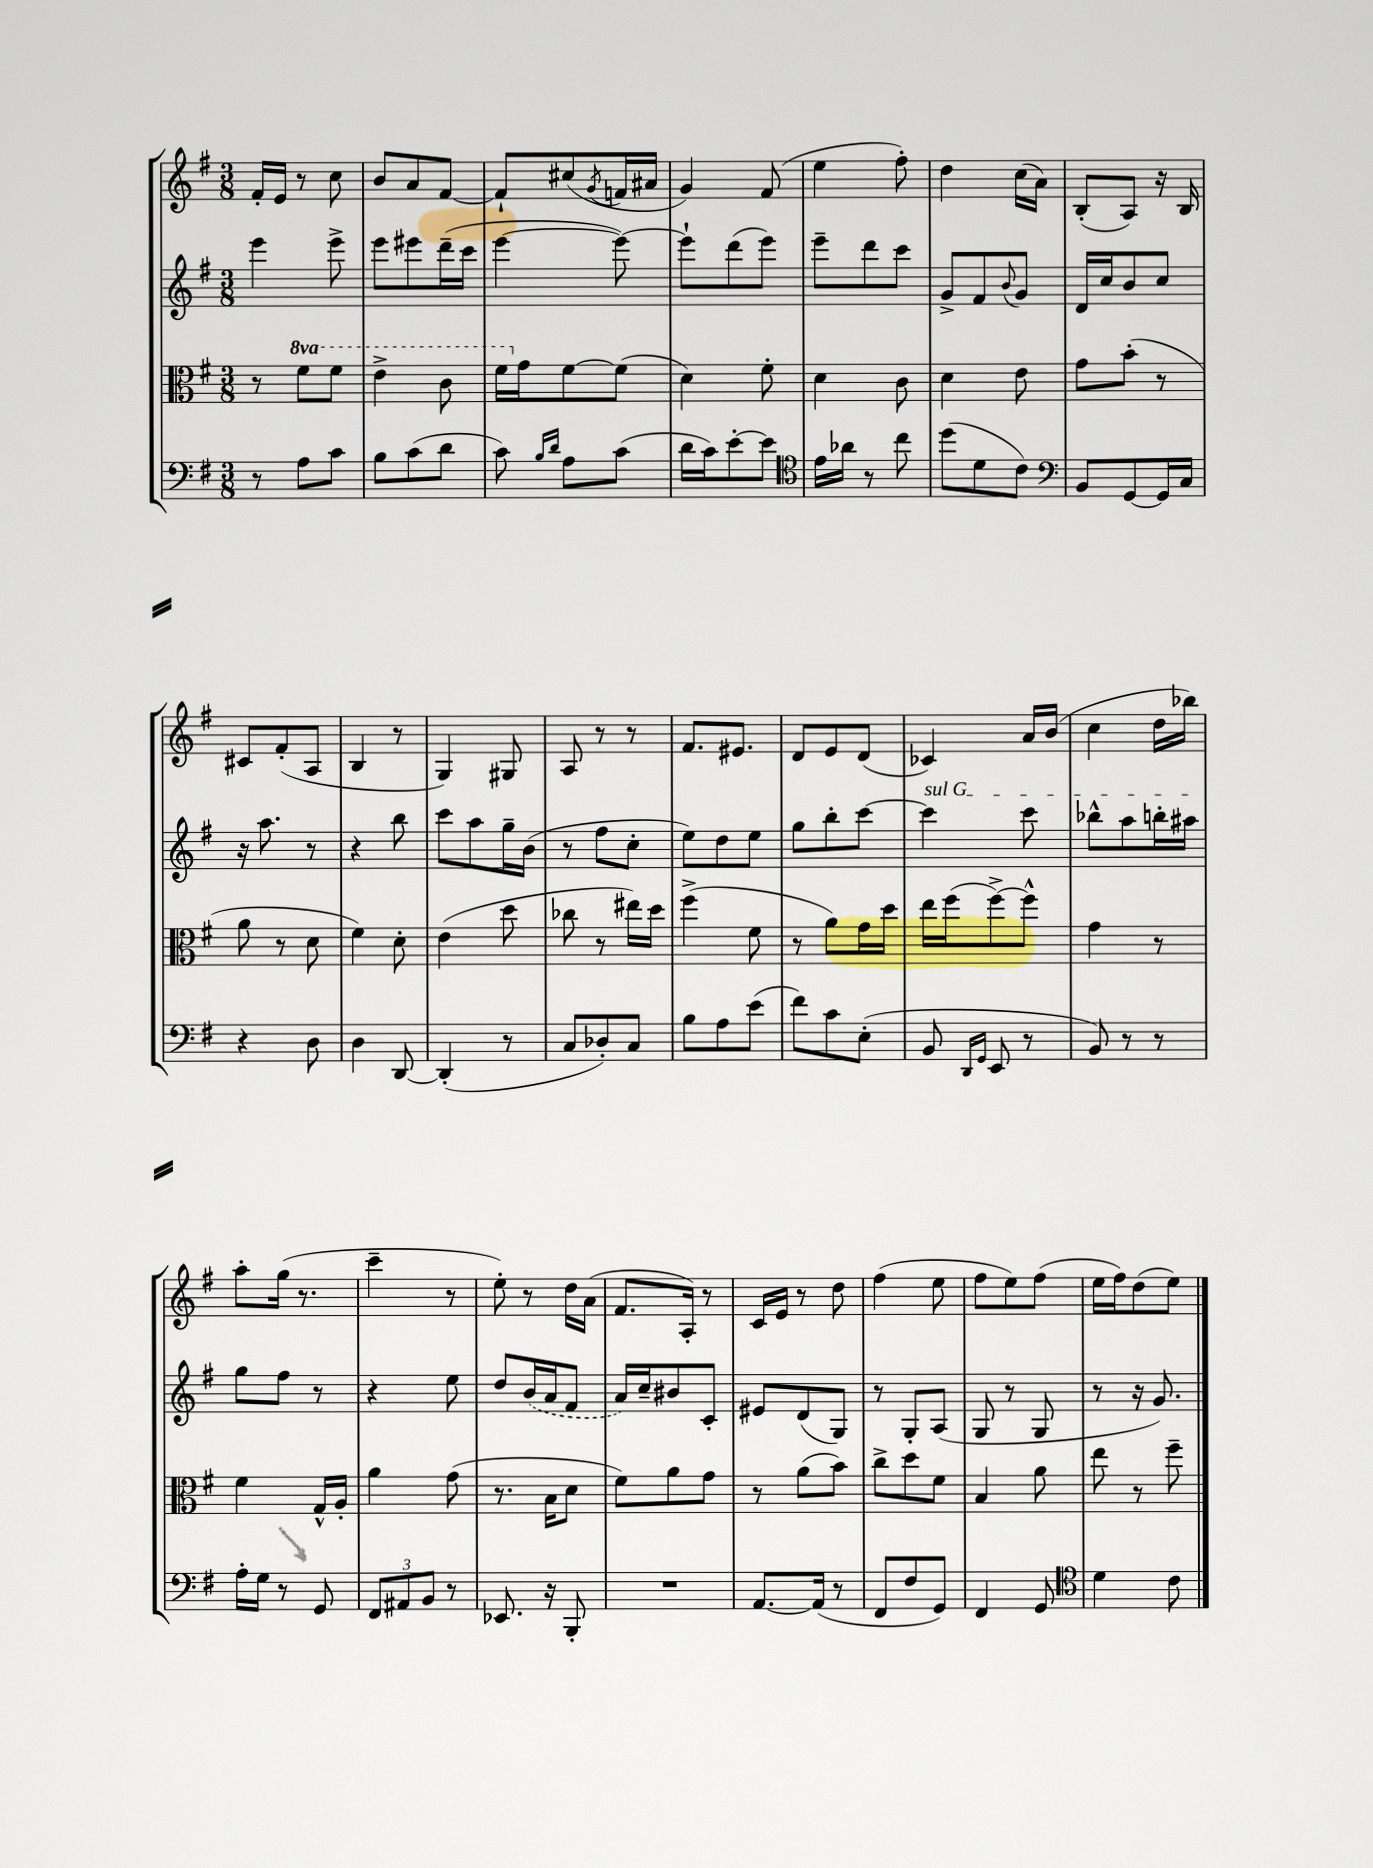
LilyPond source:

<<
\new StaffGroup <<
\new Staff = "s0" {
    \clef treble \key g \major \numericTimeSignature \time 3/8
    fis'16-. e'16 r8 c''8 |
    b'8 a'8 fis'8~ |
    fis'8-! cis''8( \acciaccatura { g'8 } f'16 ais'16 |
    g'4) fis'8( |
    e''4 fis''8-.) |
    d''4 c''16( a'16) |
    b8-.( a8) r16 b16 |
    cis'8 fis'8-.( a8 |
    b4 r8 |
    g4) gis8 |
    a8 r8 r8 |
    fis'8. eis'8. |
    d'8 e'8 d'8( |
    ces'4) a'16 b'16( |
    c''4 d''16 bes''16) |
    a''8-. g''16( r8. |
    c'''4-- r8 |
    e''8-.) r8 d''16 a'16( |
    fis'8. a16-.) r8 |
    c'16 e'16 r8 d''8 |
    fis''4( e''8 |
    fis''8 e''8) fis''8( |
    e''16 fis''16) d''8( e''8) \bar "|." |
}
\new Staff = "s1" {
    \clef treble \key g \major \numericTimeSignature \time 3/8
    e'''4 e'''8-> |
    e'''8 eis'''8 d'''16--( c'''16 |
    e'''4~ e'''8~) |
    e'''8-! d'''8( e'''8) |
    e'''8-- d'''8 c'''8 |
    g'8-> fis'8 \appoggiatura { b'8 } g'8 |
    d'16 c''16 b'8 c''8 |
    r16 a''8. r8 |
    r4 b''8 |
    c'''8 a''8 g''16-- b'16( |
    r8 fis''8 c''8-. |
    e''8) d''8 e''8 |
    g''8 b''8-. c'''8~ |
    \once \override TextSpanner.bound-details.left.text = \markup { \italic "sul G" } c'''4\startTextSpan c'''8 |
    bes''8-^ a''8 b''16-. ais''16\stopTextSpan |
    g''8 fis''8 r8 |
    r4 e''8 |
    d''8 \once \slurDashed b'16( a'16 fis'8 |
    a'16) c''16-- bis'8 c'8-. |
    eis'8 d'8( g8) |
    r8 g8-. a8( |
    g8 r8 g8 |
    r8 r16 g'8.) \bar "|." |
}
\new Staff = "s2" {
    \clef alto \key g \major \numericTimeSignature \time 3/8 \set Staff.ottavationMarkups = #ottavation-simple-ordinals
    r8 \ottava #1 fis''8 fis''8 |
    e''4-> c''8 |
    fis''16 \ottava #0 g'16 fis'8~ fis'8( |
    d'4) fis'8-. |
    d'4 c'8 |
    d'4 e'8 |
    g'8 b'8-.( r8 |
    a'8 r8 d'8 |
    fis'4) d'8-. |
    e'4( d''8 |
    ces''8 r8 eis''16) d''16 |
    fis''4->( fis'8 |
    r8 a'8) g'16 d''16 |
    e''16 fis''16( fis''8~->) fis''8-^ |
    g'4 r8 |
    fis'4 g16-^ a16-. |
    a'4 g'8( |
    r8. b16 d'8 |
    fis'8) a'8 g'8 |
    r8 a'8( b'8) |
    c''8-> d''8 fis'8 |
    b4 a'8 |
    e''8 r8 fis''8-- \bar "|." |
}
\new Staff = "s3" {
    \clef bass \key g \major \numericTimeSignature \time 3/8
    r8 a8 c'8 |
    b8 c'8( d'8 |
    c'8) \grace { b16 d'16 } a8 c'8( |
    d'16 c'16) e'8~-. e'8 |
    \clef tenor e'16 aes'16 r8 c''8 |
    d''8( d'8 c'8) |
    \clef bass b,8 g,8~ g,16 c16 |
    r4 d8 |
    d4 d,8~ |
    d,4-.( r8 |
    c8 des8-.) c8 |
    b8 a8 e'8( |
    fis'8) c'8 e8-.( |
    b,8 \grace { d,16 g,16 } e,8 r8 |
    b,8) r8 r8 |
    a16-. g16 r8 g,8 |
    \tuplet 3/2 { fis,8 ais,8 b,8 } r8 |
    ees,8. r16 b,,8-. |
    R4. |
    a,8.~ a,16( r8 |
    fis,8 fis8 g,8) |
    fis,4 g,8 |
    \clef tenor d'4 c'8 \bar "|." |
}
>>
>>
\layout { \context { \Score \remove "Bar_number_engraver" } }
